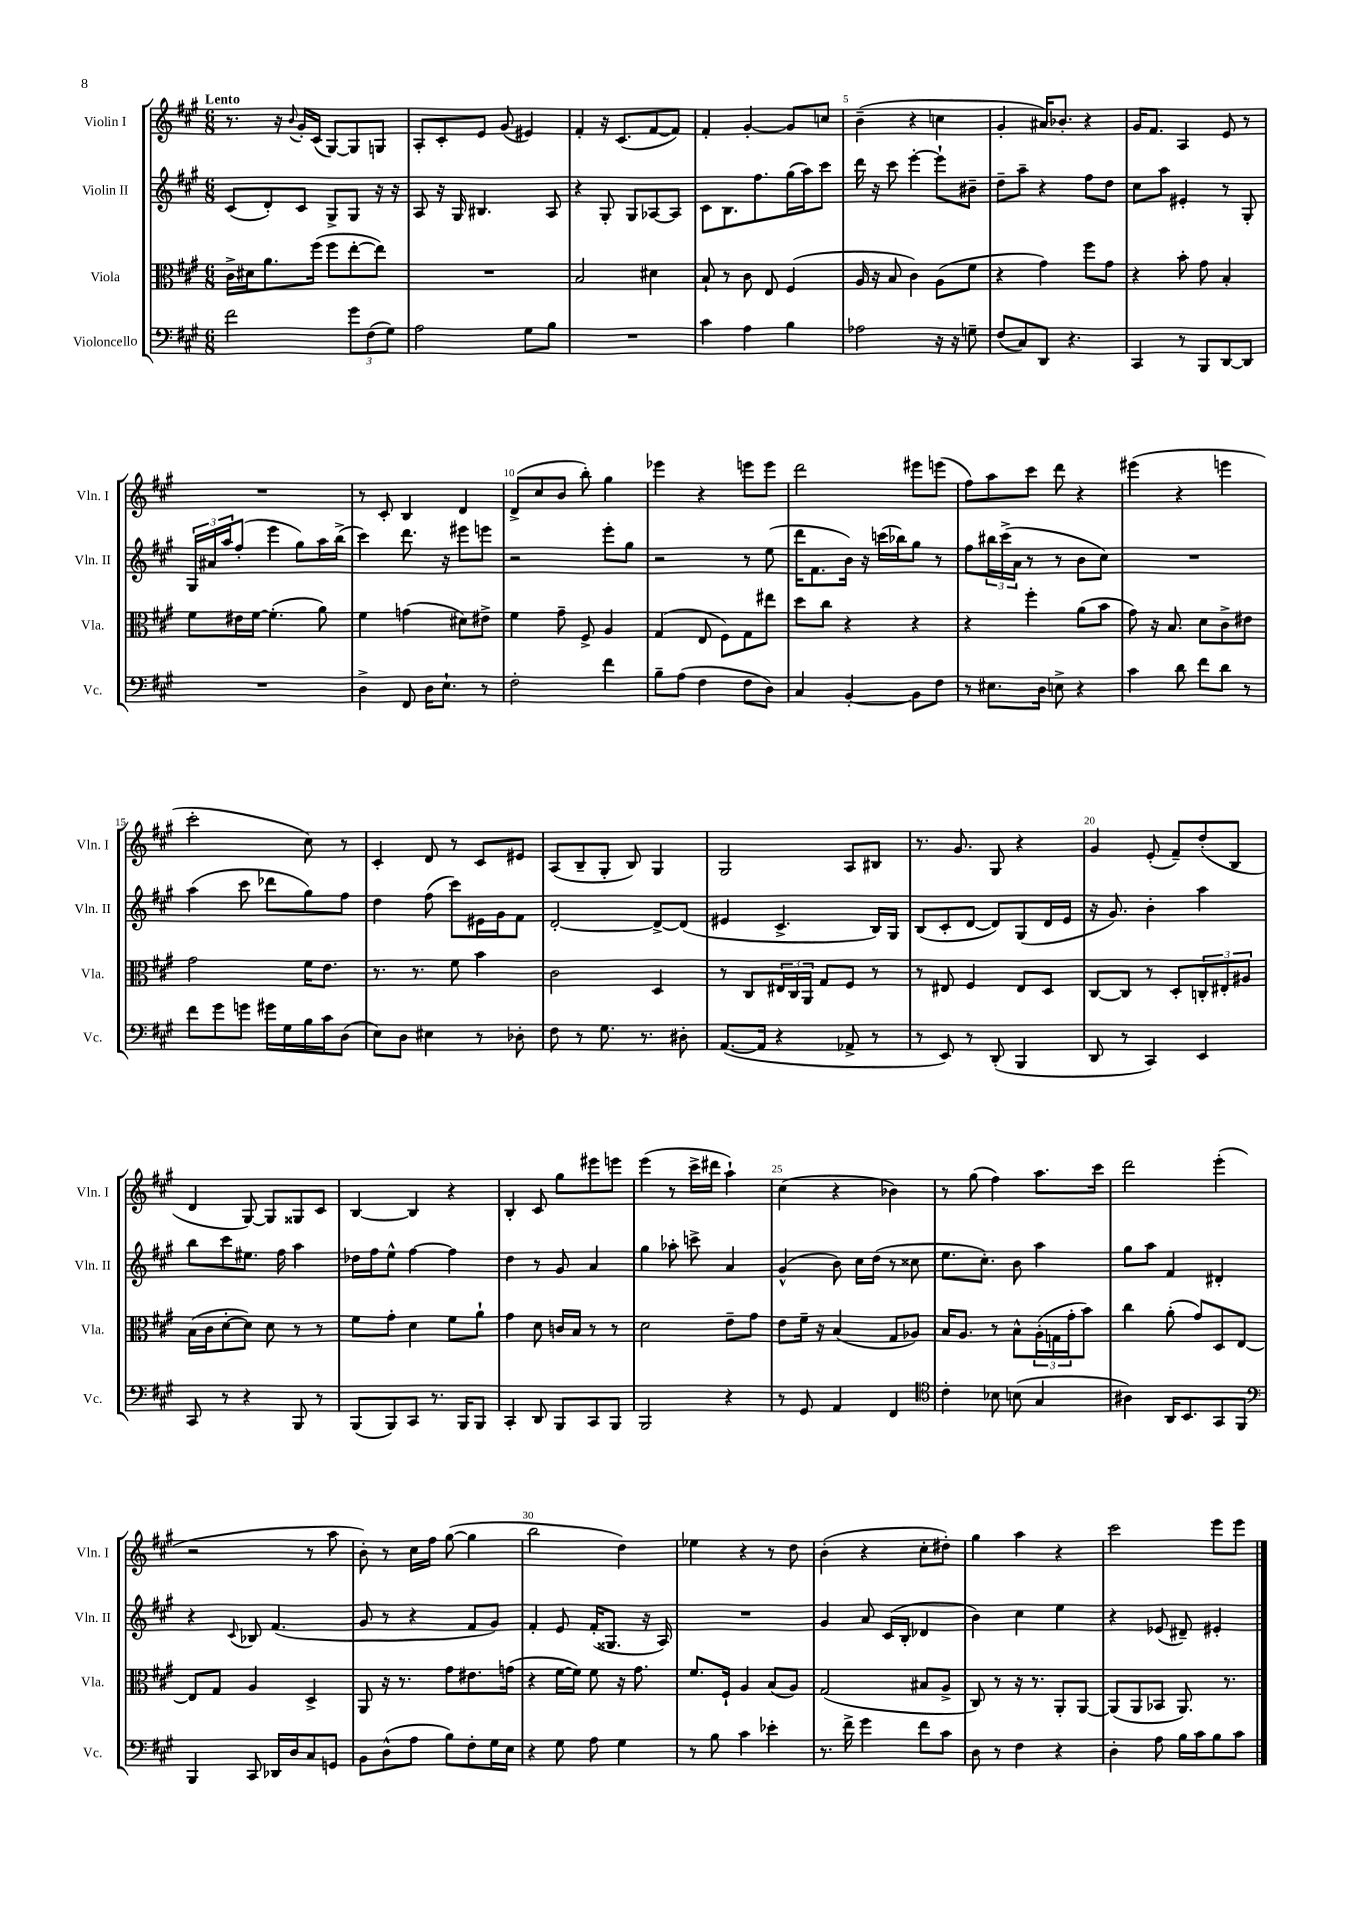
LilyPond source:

<<
\new StaffGroup <<
\new Staff = "s0" \with { instrumentName = "Violin I" shortInstrumentName = "Vln. I" } {
    \clef treble \key a \major \numericTimeSignature \time 6/8 \tempo "Lento"
    r8. r16 \appoggiatura { b'8 } gis'16-. cis'16( gis8~) gis8 g8 |
    a8-. cis'8-. e'8 gis'8( eis'4) |
    fis'4-. r16 cis'8.( fis'8~ fis'8) |
    fis'4-. gis'4~-. gis'8 c''8 |
    b'4--( r4 c''4 |
    gis'4-. ais'16) bes'8.-. r4 |
    gis'16 fis'8. a4 e'8 r8 |
    R2. |
    r8 cis'8-. b4 d'4 |
    d'8->( cis''8 b'8 b''8-.) gis''4 |
    ees'''4 r4 e'''8 e'''8 |
    d'''2 eis'''8 e'''8( |
    fis''8) a''8 cis'''8 d'''8 r4 |
    eis'''4( r4 e'''4 |
    cis'''2-. cis''8) r8 |
    cis'4-. d'8 r8 cis'8 eis'8 |
    a8( b8-- gis8-. b8) gis4 |
    gis2 a8 bis8 |
    r8. gis'8. gis8 r4 |
    gis'4 e'8-.( fis'8--) d''8-.( b8 |
    d'4 gis8~) gis8 gisis8 cis'8 |
    b4~ b4 r4 |
    b4-. cis'8 gis''8 eis'''8 e'''8 |
    e'''4( r8 cis'''16-> dis'''16 a''4-!) |
    cis''4( r4 bes'4) |
    r8 gis''8( fis''4) a''8. cis'''16 |
    d'''2 e'''4-.( |
    r2 r8 a''8 |
    b'8-.) r8 cis''16 fis''16 gis''8~( gis''4 |
    b''2 d''4) |
    ees''4 r4 r8 d''8 |
    b'4-.( r4 cis''8-. dis''8-.) |
    gis''4 a''4 r4 |
    cis'''2 e'''8 e'''8 \bar "|." |
}
\new Staff = "s1" \with { instrumentName = "Violin II" shortInstrumentName = "Vln. II" } {
    \clef treble \key a \major \numericTimeSignature \time 6/8
    cis'8( d'8-.) cis'8 gis8-> gis8 r16 r16 |
    a8 r16 gis16 bis4. a8 |
    r4 gis8-. gis8 aes8~ aes8 |
    cis'8 b8. fis''8. gis''16( a''16) cis'''8 |
    d'''16 r16 cis'''8 e'''4~-. e'''8-! bis'8-- |
    d''8-- a''8-- r4 fis''8 d''8 |
    cis''8 a''8 eis'4-. r8 gis8-. |
    \tuplet 3/2 { gis16 ais'16 a''16 } fis''8-.( e'''4 gis''8) a''16 b''16->( |
    cis'''4) d'''8. r16 eis'''8 e'''8 |
    r2 e'''8-. gis''8 |
    r2 r8 e''8( |
    d'''16 fis'8. b'16) r16 c'''16( bes''16) gis''8 r8 |
    fis''8 \tuplet 3/2 { bis''16 cis'''16->( a'16 } r8 r8 b'8 cis''8) |
    R2. |
    a''4( cis'''8 des'''8 gis''8) fis''8 |
    d''4 fis''8( cis'''8) eis'16 gis'16 fis'8 |
    d'2~-. d'8~-> d'8( |
    eis'4 cis'4.-> b16) gis16 |
    b8( cis'8-. d'8~ d'8) gis8( d'16 e'16 |
    r16 gis'8.) b'4-. a''4 |
    b''8 cis'''8 eis''8. fis''16 a''4 |
    des''16 fis''16 e''8-^ fis''4~ fis''4 |
    d''4 r8 gis'8 a'4 |
    gis''4 aes''8-. c'''8-> a'4 |
    gis'4-^( b'8) cis''16 d''16( r8 cisis''8 |
    e''8. cis''8.-.) b'8 a''4 |
    gis''8 a''8 fis'4 dis'4-. |
    r4 \appoggiatura { cis'8 } bes8 fis'4.( |
    gis'8 r8 r4 fis'8 gis'8) |
    fis'4-. e'8 fis'16-.( gisis8. r16 a16) |
    R2. |
    gis'4 a'8 cis'16( b16-. des'4 |
    b'4) cis''4 e''4 |
    r4 ees'8( dis'8--) eis'4-. \bar "|." |
}
\new Staff = "s2" \with { instrumentName = "Viola" shortInstrumentName = "Vla." } {
    \clef alto \key a \major \numericTimeSignature \time 6/8
    cis'16-> dis'16 a'8. fis''16( fis''8 e''8~-. e''8) |
    R2. |
    b2 dis'4 |
    b8-! r8 cis'8 e8 fis4( |
    a16 r16 b8 cis'4) a8( fis'8 |
    r4 gis'4) fis''8 gis'8 |
    r4 b'8-. gis'8 b4-. |
    fis'8 eis'16 fis'16~ fis'4.-.( a'8) |
    fis'4 g'4( dis'8) eis'8-> |
    fis'4 gis'8-- fis8-> a4 |
    gis4( e8 fis8) gis8 eis''8 |
    d''8 cis''8 r4 r4 |
    r4 fis''4-. a'8( b'8 |
    gis'8) r16 b8. d'8 cis'8-> eis'8 |
    gis'2 fis'16 e'8. |
    r8. r8. fis'8 b'4 |
    cis'2 d4 |
    r8 cis8 \tuplet 3/2 { eis16 cis16 a,16 } gis8 fis8 r8 |
    r8 eis8 fis4 eis8 d8 |
    cis8~ cis8 r8 d8-. \tuplet 3/2 { c8-. eis8-. ais8 } |
    b16( cis'16 d'8~-. d'8) d'8 r8 r8 |
    fis'8 gis'8-. d'4 fis'8 a'8-! |
    gis'4 d'8 c'16 b16 r8 r8 |
    d'2 e'8-- gis'8 |
    e'8 fis'16-- r16 b4( gis8 aes8) |
    b16 a8. r8 b8-^ \tuplet 3/2 { a16-.( g16 gis'16-. } b'8) |
    cis''4 a'8-.( gis'8) d8 e8~ |
    e8 gis8 a4 d4-> |
    a,8 r16 r8. gis'8 eis'8. g'16( |
    r4 fis'16~ fis'16) fis'8 r16 gis'8. |
    fis'8. fis16-! a4 b8( a8) |
    gis2( bis8 a8-> |
    cis8) r8 r16 r8. a,8-. a,8~ |
    a,8( a,8 bes,8 a,8.) r8. \bar "|." |
}
\new Staff = "s3" \with { instrumentName = "Violoncello" shortInstrumentName = "Vc." } {
    \clef bass \key a \major \numericTimeSignature \time 6/8
    fis'2 \tuplet 3/2 { gis'8 fis8( gis8) } |
    a2 gis8 b8 |
    R2. |
    cis'4 a4 b4 |
    aes2 r16 r16 g8-- |
    fis8( cis8) d,8 r4. |
    cis,4 r8 b,,8 d,8~ d,8 |
    R2. |
    d4-> fis,8 d16 e8.-! r8 |
    fis2-. fis'4 |
    b8-- a8( fis4 fis8 d8) |
    cis4 b,4~-. b,8 fis8 |
    r8 eis8. d16 e8-> r4 |
    cis'4 d'8 fis'8 d'8 r8 |
    fis'8 gis'8 g'8 gis'16 gis16 b16 cis'16 d8( |
    e8) d8 eis4 r8 des8-. |
    fis8 r8 gis8. r8. dis8-. |
    a,8.~( a,16 r4 aes,8-> r8 |
    r8 e,8) r8 d,8-.( b,,4 |
    d,8 r8 cis,4) e,4 |
    cis,8 r8 r4 b,,8 r8 |
    b,,8( b,,8) cis,8 r8. b,,16 b,,8 |
    cis,4-. d,8 b,,8 cis,8 b,,8 |
    b,,2 r4 |
    r8 gis,8 a,4 fis,4 |
    \clef tenor cis'4-. bes8 b8( gis4 |
    ais4) a,16 b,8. gis,8 fis,8 |
    \clef bass b,,4 cis,8 des,16 d16 cis8 g,8 |
    b,8 d8-^( a8 b8) fis8-. gis16 e16 |
    r4 gis8 a8 gis4 |
    r8 b8 cis'4 ees'4-. |
    r8. fis'16-> gis'4 fis'8 cis'8 |
    d8 r8 fis4 r4 |
    d4-. a8 b16 cis'16 b8 cis'8 \bar "|." |
}
>>
>>
\layout { \context { \Score \override BarNumber.break-visibility = ##(#f #t #t) barNumberVisibility = #(every-nth-bar-number-visible 5) } }
